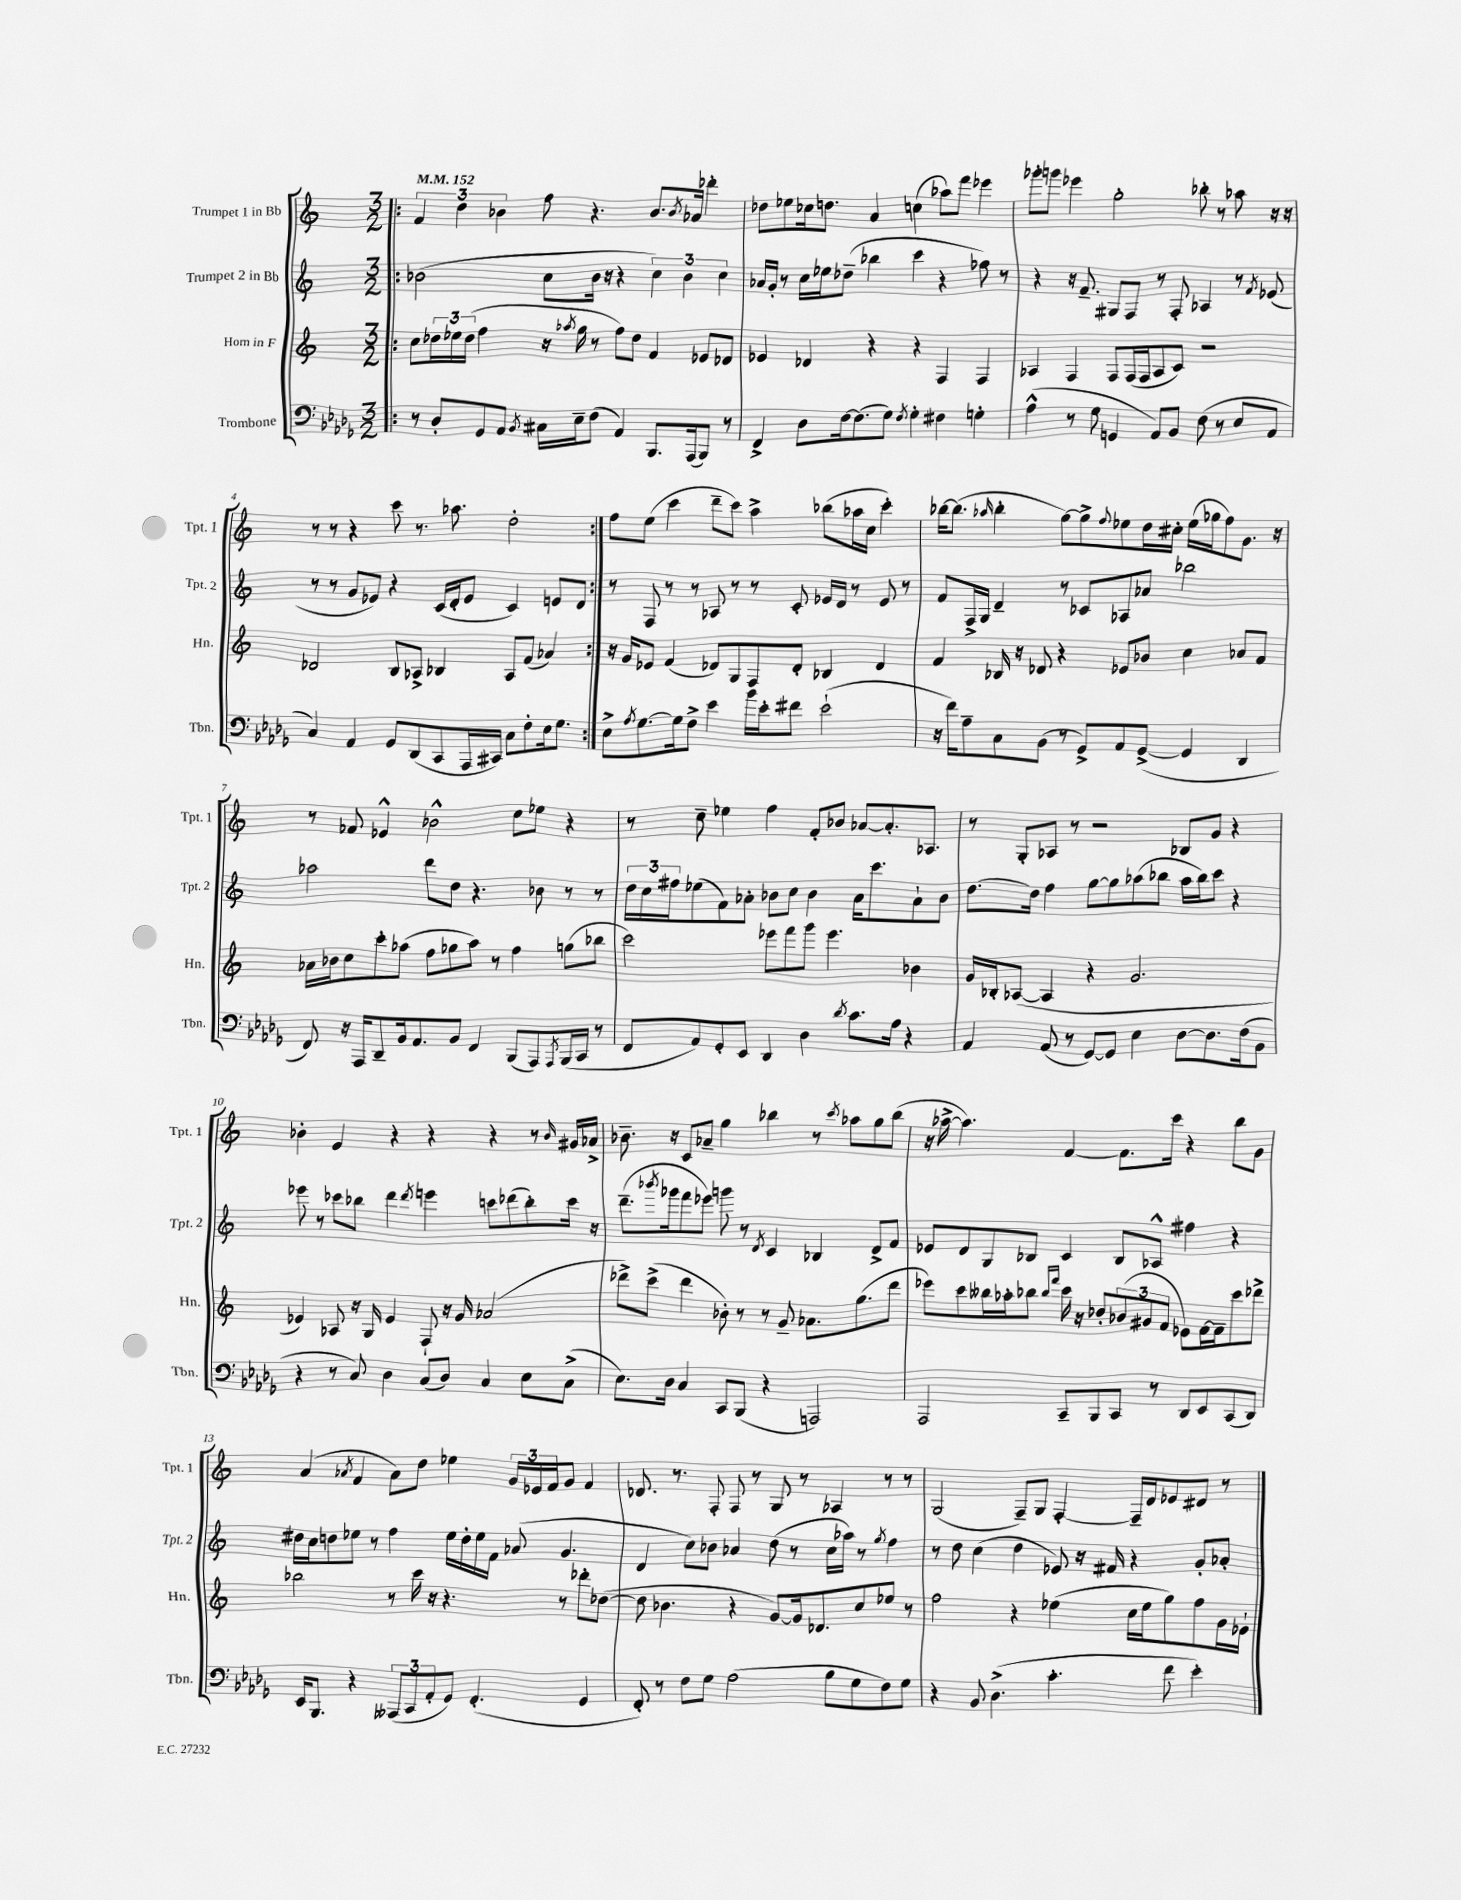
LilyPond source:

<<
\new StaffGroup <<
\new Staff = "s0" \with { instrumentName = "Trumpet 1 in Bb" shortInstrumentName = "Tpt. 1" } {
    \clef treble \key c \major \numericTimeSignature \time 3/2 \tempo 4 = 152
    \repeat volta 2 { \bar ".|:" \tuplet 3/2 { f'4 d''4 bes'4 } f''8 r4. bes'8. \acciaccatura { bes'8 } aes'16 des'''4-. |
    des''8 ees''8 ces''16 d''8. a'4 c''4( aes''8) f'''8 ees'''4 |
    ges'''8-. g'''8 ees'''4 g''2-. bes''8-. r8 aes''8 r16 r16 |
    r8 r8 r4 c'''8 r8. aes''8. d''2-. | }
    f''8 e''8( c'''4 d'''8-- c'''8) a''4-> bes''8( aes''16 c''16 c'''4-.) |
    bes''16~ bes''8.( \grace { aes''16 } bes''4-. g''8~) g''8-> \appoggiatura { f''8 } ees''8 d''16 cis''16-. ees''16( ges''16 f''8) g'8. r16 |
    r8 fes'8 ees'4-^ bes'2-^ c''8 ees''8 r4 |
    r8 c''8-- ees''4 f''4 f'8-. bes'8 aes'8~ aes'8.-. aes8. |
    r8 g8-. aes8 r8 r2 bes8 g'8 r4 |
    bes'4-. e'4 r4 r4 r4 r8 \grace { bes'16 } gis'16 aes'16-> |
    bes'8.-- r16 c'8 aes'8-- g''4 bes''4 r8 \acciaccatura { c'''8 } aes''8 g''8 bes''8( |
    r16 aes''16~-> aes''4.) f'4~ f'8. c'''16 r4 b''8 g'8 |
    a'4( \acciaccatura { aes'8 } f'4 aes'8) d''8 ees''4 \tuplet 3/2 { g'16 ees'16 f'16 } g'8 f'4 |
    des'8. r8. f8-. f8 r8 g8 r8 aes4 r8 r8 |
    g2( f8--) g8 f4~-. f16-- d'16 ees'8 dis'8 r8 \bar "|." |
}
\new Staff = "s1" \with { instrumentName = "Trumpet 2 in Bb" shortInstrumentName = "Tpt. 2" } {
    \clef treble \key c \major \numericTimeSignature \time 3/2
    \repeat volta 2 { \bar ".|:" bes'2( c''8 bes'16 r16 r4 \tuplet 3/2 { c''4) bes'4 c''4 } |
    aes'16 g'16-. r8 c''16 ees''16 des''8--( bes''4 c'''4 r4 fes''8) r8 |
    r4 r16 f'8.-- gis8 f8 r8 f8-. aes4 r8 \acciaccatura { f'8 } ees'8( |
    r8 r8 g'8 ees'8) r4 c'16( d'16-. ees'8 c'4) e'8 d'8 | }
    r8 f8 r8 r8 aes8 r8 r8 c'8-. ees'16 d'16 r8 ees'8 r8 |
    f'8 f16-> g16 d'4-- r8 ces'8 aes8 aes'8 bes''2 |
    aes''2 d'''8 d''8 r4. bes'8 r8 r8 |
    \tuplet 3/2 { d''16 c''16 fis''16 } ees''8( f'8) aes'8-. bes'8 c''8 bes'4 aes'16 c'''8. aes'8-! bes'8 |
    d''8.~ d''16 f''4 g''8~ g''8 aes''8( bes''8 aes''16 bes''16) c'''8 r4 |
    ees'''8 r8 ces'''8 bes''8 d'''4 \acciaccatura { d'''8 } e'''4 c'''8 des'''8( bes''8-.) c'''16 r16 |
    d'''8.--( \acciaccatura { bes'''8 } ges'''16 f'''8 ees'''8) g'''8 r8 \acciaccatura { d'8 } c'4 bes4 d'8-> f'8 |
    ees'8 d'8 g8 bes8 c'4 bes8 aes8-^ fis''4 r4 |
    dis''16 c''16 d''8 ees''8 r8 f''4 ees''16 d''16-. ees''16 f'16 aes'8( g'4. |
    d'4 c''8) bes'8 aes'4 d''8( r8 c''16 aes''16) r8 \acciaccatura { g''8 } f''4 |
    r8 d''8 c''4( d''4 ees'8) r16 fis'16 r4 g'8-. aes'8-. \bar "|." |
}
\new Staff = "s2" \with { instrumentName = "Horn in F" shortInstrumentName = "Hn." } {
    \clef treble \key c \major \numericTimeSignature \time 3/2
    \repeat volta 2 { \bar ".|:" c''8 \tuplet 3/2 { des''16 ees''16 des''16( } f''4 r16 \acciaccatura { aes''8 } g''16 r8 f''8) des''8 f'4 ees'8 des'8 |
    ees'4 des'4 r4 r4 f4 f4 |
    aes4 f4 f8 f16( f16 aes8 c'8) r2 |
    des'2 b8 aes8-> bes4 aes8 f'8( aes'4) | }
    r16 g'16 ees'8 f'4( des'8) g8 f8 des'8-. bes4 des'4 |
    f'4 bes16 r16 des'8 r4 ees'8 bes'8 c''4 aes'8 f'8 |
    aes'16 bes'16 c''8 c'''8-. aes''8( f''8 ges''8 aes''8) r8 f''4 g''8( bes''8 |
    c'''2) ees'''8 f'''8 g'''8 ees'''4. bes'4 |
    g'16 bes16-. aes8~( aes4 r4 g'2. |
    ees'4) aes8 r16 g16 ees'4 f8-! r16 g'16 aes'2( |
    des'''8->) c'''8->( des'''4 bes'8-.) r8 r8 g'8-- aes'8. g''8.( des'''8 |
    ees'''8) c'''8 beses''16 aes''16-. bes''8 \grace { bes''16 f'''16 } c'''16 r16 des''8-. \tuplet 3/2 { bes'8( gis'8 f'8 } ees'8) f'16~ f'16-- c'''8 des'''8-> |
    bes''2 r8 c'''16 r16 r4. r8 des'''8-. des''8~( |
    des''8 bes'4. r4 g'8~) g'16 des'8. c''8 ees''8 r8 |
    f''2 r4 ees''4( c''16 ees''16 g''8) f''8 g'16 ees'16-! \bar "|." |
}
\new Staff = "s3" \with { instrumentName = "Trombone" shortInstrumentName = "Tbn." } {
    \clef bass \key des \major \numericTimeSignature \time 3/2
    \repeat volta 2 { \bar ".|:" r8 des8-. ges,8 aes,8 \acciaccatura { bes,8 } cis16 ees16-- f8( aes,4) bes,,8. aes,,16( bes,,8) r8 |
    f,4-> des8 f16~ f8.( ges8) \acciaccatura { f8 } ges4-. fis4 g4-. |
    aes4-^( r8 ges8 g,4 aes,8) bes,8 f8( r8 ees8 aes,8 |
    c4) aes,4 ges,8 des,8( c,8 aes,,16 cis,16) c8 f8-. ees16 ges8. | }
    ees8-> \acciaccatura { aes8 } ges8.~ ges16 f8-> ees'4 bes'16 ees'16-. fis'8 ees'2-!( |
    r16 f'16) aes8-- c8 bes,8( r8 ges,8->) aes,8 ges,8~->( ges,4 des,4 |
    f,8) r16 aes,,16 des,8-- bes,16 aes,8. bes,8 f,4 bes,,8( aes,,8) \acciaccatura { aes,,8 } bes,,16( c,16 r8 |
    f,8 aes,8) ges,8-. ees,8 des,4 des4 \acciaccatura { des'8 } c'8. aes16 r4 |
    aes,4 aes,8( r8 ges,8~) ges,8 ees4 des8~ des8. f16( bes,8 |
    r4 r8 c8) des4 c8( des8) c4 ees8 c8->( |
    ees8.) des16 c4 c,8 bes,,8( r4 a,,2) |
    aes,,2 c,8-- bes,,8 c,8 r8 des,8 ees,8 c,8( des,8) |
    ees,16 bes,,8. r4 \tuplet 3/2 { aeses,,8( c,8 aes,8-. } ges,8) f,4.-.( ges,4 |
    f,8-.) r8 f8 ges8 aes2( bes8 ges8 f8) ges8 |
    r4 bes,8 des4.->( c'4.-. f'8 ees'4-.) \bar "|." |
}
>>
>>
